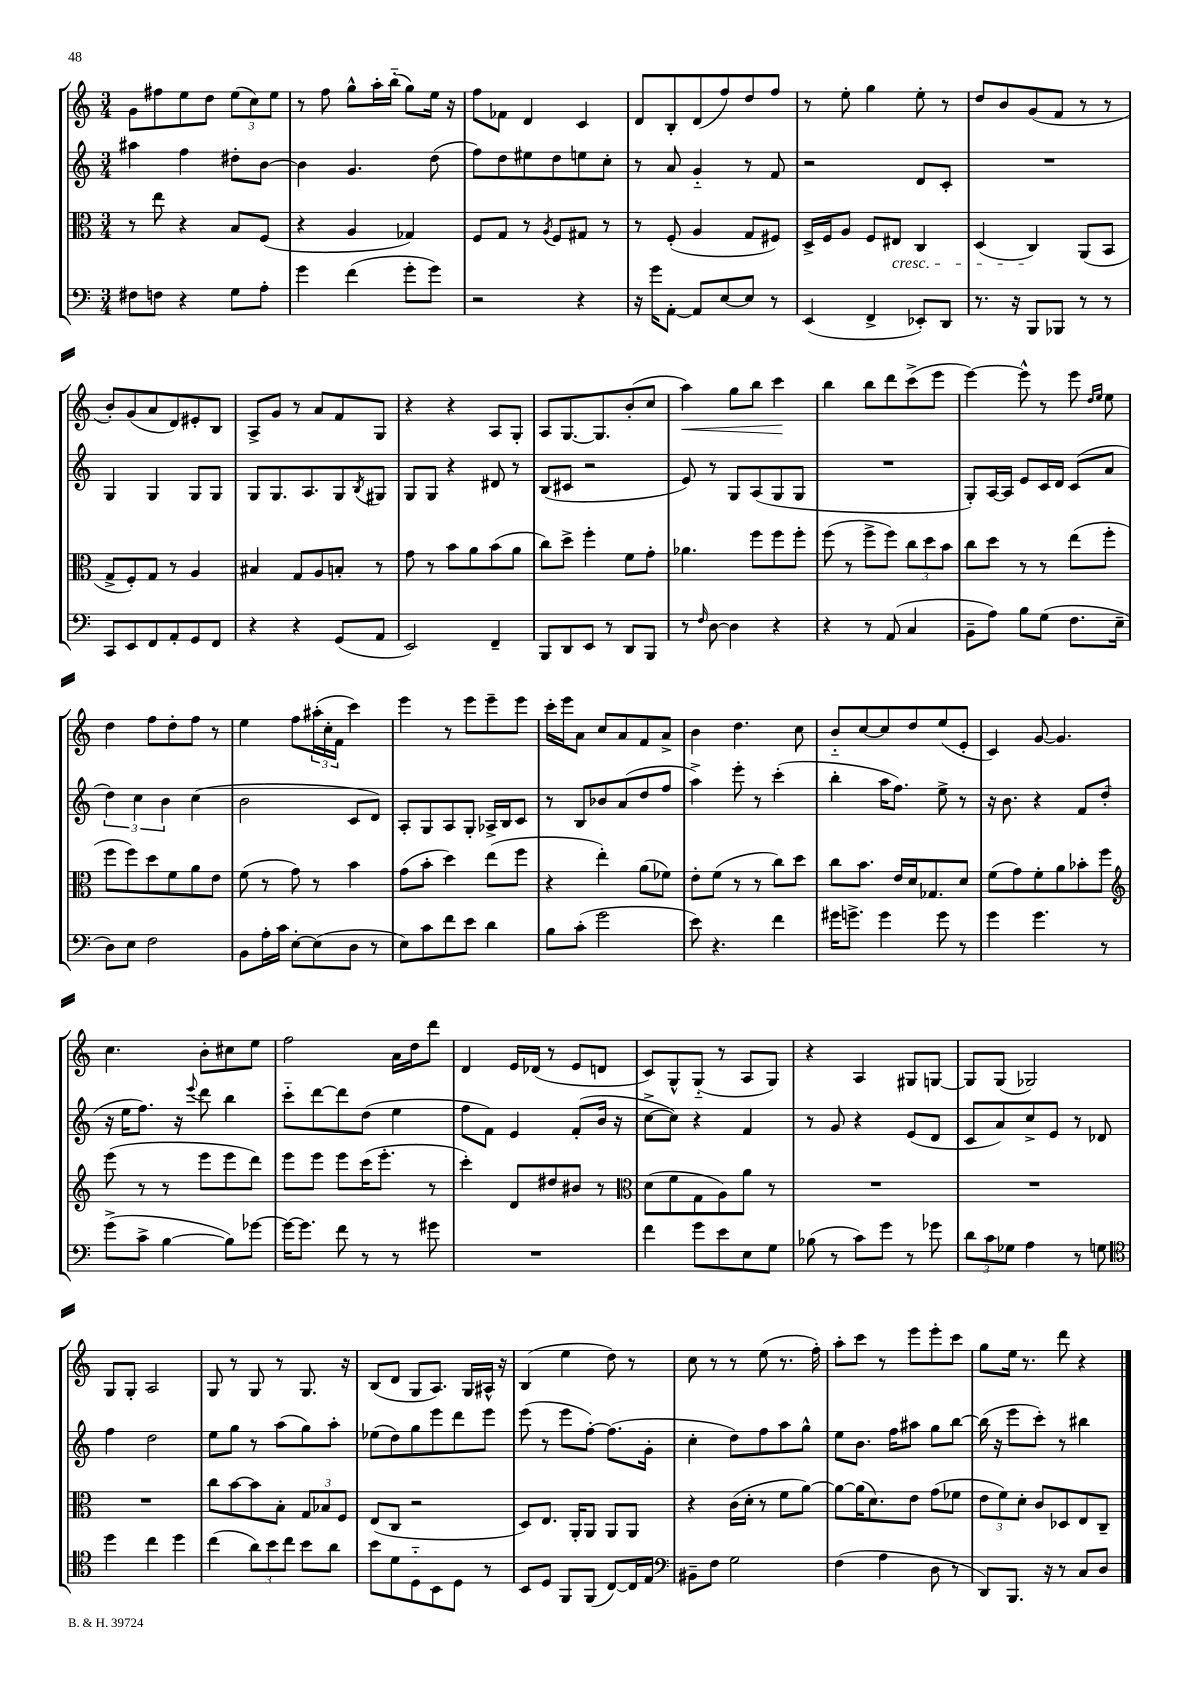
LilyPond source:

<<
\new StaffGroup <<
\new Staff = "s0" {
    \clef treble \key c \major \numericTimeSignature \time 3/4
    g'8 fis''8 e''8 d''8 \tuplet 3/2 { e''8( c''8) e''8 } |
    r8 f''8 g''8-^ a''16-. b''16-_( g''8) e''16 r16 |
    f''8 fes'8 d'4 c'4 |
    d'8 b8-. d'8( f''8) d''8 f''8 |
    r8 e''8-. g''4 e''8-. r8 |
    d''8 b'8 g'8( f'8 r8 r8 |
    b'8-.) g'8( a'8 d'8) eis'8-. b8 |
    a8-> g'8 r8 a'8 f'8 g8 |
    r4 r4 a8 g8-. |
    a8 g8.~ g8. b'8-.( c''8 |
    a''4\<) g''8 b''8 c'''4\! |
    b''4 b''8 d'''8 c'''8->( e'''8 |
    e'''4~) e'''8-^ r8 e'''8 \grace { d''16 e''16 } e''8 |
    d''4 f''8 d''8-. f''8 r8 |
    e''4 f''8 \tuplet 3/2 { ais''16-.( c''16-. f'16 } c'''4) |
    e'''4 r8 e'''8 e'''8-- e'''8 |
    c'''16-. e'''16 a'8 c''8 a'8 f'8 a'8-> |
    b'4 d''4. c''8 |
    b'8-_ c''8~ c''8 d''8 e''8( e'8-. |
    c'4) g'8~ g'4. |
    c''4. b'8-. cis''8 e''8 |
    f''2 a'16 d''16 d'''8 |
    d'4 e'16 des'16( r8 e'8 d'8 |
    c'8) g8-^ g8-_( r8 a8 g8) |
    r4 a4 gis8 g8~ |
    g8 g8( ges2) |
    g8 g8-. a2 |
    g8 r8 g8 r8 g8. r16 |
    b8( d'8 g8 a8.) g16 ais16-^ r16 |
    b4( e''4 d''8) r8 |
    c''8 r8 r8 e''8( r8. f''16-.) |
    a''8-. c'''8 r8 e'''8 e'''8-. c'''8 |
    g''8 e''16 r8. d'''8 r4 \bar "|." |
}
\new Staff = "s1" {
    \clef treble \key c \major \numericTimeSignature \time 3/4
    ais''4 f''4 dis''8-. b'8~ |
    b'4 g'4. d''8( |
    f''8) d''8 eis''8 d''8 e''8 c''8-. |
    r8 a'8 g'4-_ r8 f'8 |
    r2 d'8 c'8-. |
    R2. |
    g4 g4 g8 g8 |
    g8 g8. a8. g8 \acciaccatura { b8 } gis8 |
    g8 g8 r4 dis'8 r8 |
    b8( cis'8 r2 |
    e'8) r8 g8 a8( g8 g8 |
    R2. |
    g8-.) a16~ a16 e'8 c'16 d'16 c'8( a'8 |
    \tuplet 3/2 { d''4) c''4 b'4 } c''4( |
    b'2 c'8 d'8) |
    a8-. g8 a8 g8-. aes16-> b16 c'8 |
    r8 b8 bes'8 a'8( d''8 f''8 |
    a''4->) e'''8-. r8 c'''4-.( |
    b''4-. a''16 f''8.) e''8-> r8 |
    r16 b'8. r4 f'8 d''8-.( |
    r16 e''16 f''8.) r16 \appoggiatura { e'''8 } d'''8 b''4 |
    c'''8-_ d'''8~ d'''8 d''8( e''4 |
    f''8 f'8) e'4 f'8-.( b'16 r16 |
    c''8~-> c''8) r4 f'4 |
    r8 g'8 r4 e'8( d'8 |
    c'8 a'8) c''8-> e'8 r8 des'8 |
    f''4 d''2 |
    e''8 g''8 r8 a''8( g''8) a''8-. |
    ees''8( d''8) g''8 e'''8 d'''8 e'''8 |
    e'''8( r8 e'''8 f''8~-.) f''8.( g'16-. |
    c''4-. d''8) f''8 a''8 g''8-^ |
    e''8 b'8. f''16 ais''8 g''8 b''8~ |
    b''16( r16 e'''8 c'''8-.) r8 bis''4 \bar "|." |
}
\new Staff = "s2" {
    \clef alto \key c \major \numericTimeSignature \time 3/4
    r8 e''8 r4 b8 f8( |
    r4 a4 ges4) |
    f8 g8 r8 \acciaccatura { a8 } f8 gis8 r8 |
    r8 f8-.( a4 g8 fis8) |
    d16-> f16 a8 f8 eis8\cresc c4 |
    d4( c4\!) a,8( b,8 |
    g8-> f8-.) g8 r8 a4 |
    bis4 g8 a8 b8-. r8 |
    g'8 r8 b'8 a'8 b'8( a'8 |
    c''8) d''8-> f''4-. f'8 g'8-. |
    aes'4. f''8 f''8 f''8-. |
    f''8( r8 f''8-> f''8) \tuplet 3/2 { c''8 d''8 b'8 } |
    c''8 d''8 r8 r8 e''8( f''8-. |
    f''8 f''8) d''8 f'8 a'8 e'8 |
    f'8( r8 g'8) r8 b'4 |
    g'8( b'8-. d''4) e''8( f''8 |
    r4 e''4-.) a'8( fes'8) |
    e'8-. f'8( r8 r8 c''8) d''8 |
    c''8 b'8. e'16 d'16 ges8. d'8 |
    f'8( g'8) f'8-. a'8 bes'8-. f''8 |
    \clef treble e'''8( r8 r8 e'''8 e'''8 d'''8) |
    e'''8 e'''8 e'''8 c'''16( e'''8.-. r8 |
    c'''4-.) d'8 dis''8 bis'8 r8 |
    \clef alto d'8( f'8 g8 a8) a'8 r8 |
    R2. |
    R2. |
    R2. |
    c''8 b'8~ b'8 b8-. \tuplet 3/2 { g8 bes8 f8 } |
    e8( c8 r2 |
    d8) e8. a,16-. a,8 a,8 a,8 |
    r4 c'16( d'16-. r8 f'8 a'8~) |
    a'8~ a'16( d'8.) e'8 g'8( fes'8 |
    \tuplet 3/2 { e'8 f'8) d'8-. } c'8 des8 e8 c8-- \bar "|." |
}
\new Staff = "s3" {
    \clef bass \key c \major \numericTimeSignature \time 3/4
    fis8 f8 r4 g8 a8-. |
    g'4 f'4( g'8-. g'8) |
    r2 r4 |
    r16 g'16 a,8~-. a,8 e8~ e8 r8 |
    e,4( f,4-> ees,8-.) d,8 |
    r8. r16 b,,8 bes,,8 r8 r8 |
    c,8 e,8 f,8 a,8-. g,8 f,8 |
    r4 r4 g,8( a,8 |
    e,2) f,4-- |
    b,,8 d,8 e,8 r8 d,8 b,,8 |
    r8 \grace { f16 } d8~ d4 r4 |
    r4 r8 a,8( c4 |
    b,8-- a8) b8 g8( f8. e16-- |
    d8) e8 f2 |
    b,8 a16-. c'16 e8~-. e8( d8 r8 |
    e8) c'8 f'8 e'8 d'4 |
    b8 c'8-.( g'2 |
    e'8) r4. f'4 |
    gis'16 g'8.-> g'4 g'8 r8 |
    g'4 g'4. r8 |
    g'8->( c'8-> b4~ b8) ges'8~ |
    ges'16~ ges'8. f'8 r8 r8 gis'8 |
    R2. |
    f'4 g'8 e'8 e8 g8 |
    bes8( r8 c'8) g'8 r8 ges'8 |
    \tuplet 3/2 { d'8 c'8 ges8 } a4 r8 g8 |
    \clef tenor d''4 c''4 d''4 |
    c''4( \tuplet 3/2 { a'8) b'8 c''8 } b'8 a'8 |
    b'8 d'8 d8-_ b,8 d8 r8 |
    b,8 d8 f,8 f,8( c8~) c16 e16 |
    \clef bass bis,8-- f8 g2 |
    f4( a4 d8 r8 |
    d,8) b,,8. r16 r8 c8 d8 \bar "|." |
}
>>
>>
\layout { \context { \Score \remove "Bar_number_engraver" } }
